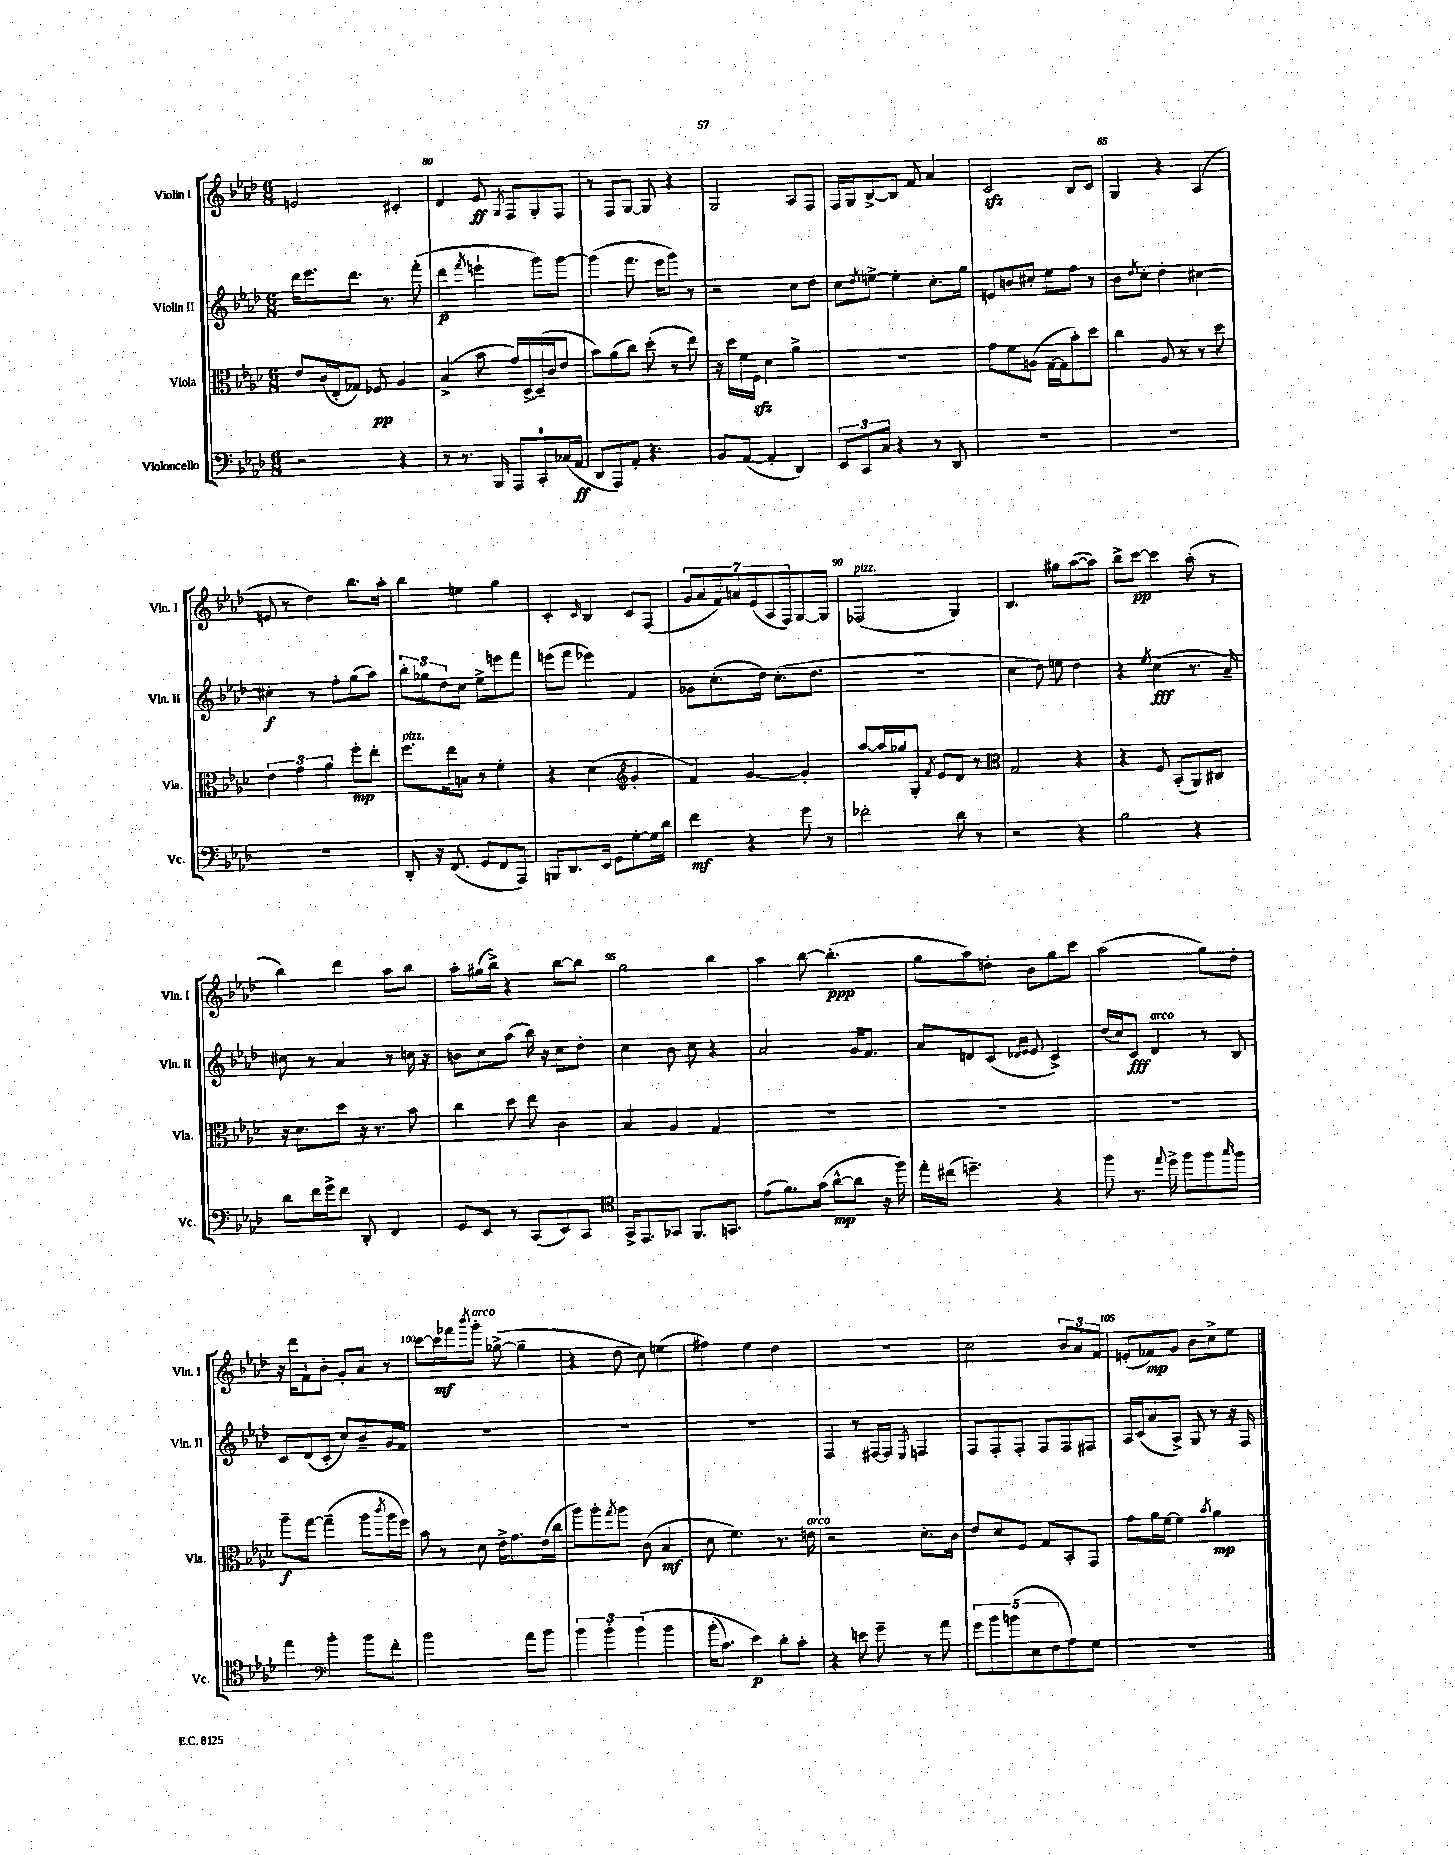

**kern	**dynam	**kern	**dynam	**kern	**dynam	**kern	**dynam
*part4	*part4	*part3	*part3	*part2	*part2	*part1	*part1
*staff4	*staff4	*staff3	*staff3	*staff2	*staff2	*staff1	*staff1
*I"Violoncello	*	*I"Viola	*	*I"Violin II	*	*I"Violin I	*
*I'Vc.	*	*I'Vla.	*	*I'Vln. II	*	*I'Vln. I	*
*clefF4	*	*clefC3	*	*clefG2	*	*clefG2	*
*k[b-e-a-d-]	*	*k[b-e-a-d-]	*	*k[b-e-a-d-]	*	*k[b-e-a-d-]	*
*M6/8	*	*M6/8	*	*M6/8	*	*M6/8	*
=79	=79	=79	=79	=79	=79	=79	=79
2r	.	8e-/L	.	16ddd-\KL	.	2en/	.
.	.	.	.	8.eee-\	.	.	.
.	.	(16c/L	.	.	.	.	.
.	.	16E-'/J	.	.	.	.	.
.	.	8G-X/J)	.	8.ddd-\J	.	.	.
.	.	8F-X/	pp	.	.	.	.
.	.	.	.	8.r	.	.	.
4r	.	4A-/	.	.	.	4c#X'/	.
.	.	.	.	(8fff'\	.	.	.
=80	=80	=80	=80	=80	=80	=80	=80
8r	.	(4B-^/	.	4ddd-\	p	4d-/	.
8.r	.	.	.	.	.	.	.
.	.	.	.	8qfff/	.	.	.
.	.	8b-\	.	4eeen`\	.	8e-/	ff
16BBB-/	.	.	.	.	.	.	.
.	.	.	.	.	.	8qG/	.
8AAA-/L	.	16g/LL)	.	.	.	8F/L	.
.	.	[16D-^/	.	.	.	.	.
8CC'/	.	(16D-~/]	.	8ggg\L)	.	8G'/	.
.	.	16c/J	.	.	.	.	.
(16C-X/L	.	8e-/J	.	[8ggg\J	.	8F/J	.
16AA-/JJ	ff	.	.	.	.	.	.
=81	=81	=81	=81	=81	=81	=81	=81
8DD-/L	.	8b-\L)	.	(4ggg\]	.	8r	.
8AAA-/)	.	(8a-\	.	.	.	8F/L	.
8AA-'/J	.	8cc\J)	.	8.fff\	.	[8G/J	.
4.r	.	(8dd-'\	.	.	.	8G/]	.
.	.	.	.	16eee-\KL	.	.	.
.	.	8r	.	8ggg\J)	.	4r	.
.	.	8ee-\)	.	8r	.	.	.
=82	=82	=82	=82	=82	=82	=82	=82
8BB-/L	.	16r	.	2r	.	2G/	.
.	.	16dd-\LL	.	.	.	.	.
([8AA-/J	.	16f\	.	.	.	.	.
.	.	16Fzz\JJ	.	.	.	.	.
4AA-'/]	.	4d-\	.	.	.	.	.
4DD-/)	.	4a-^\	.	8cc\L	.	8A-/L	.
.	.	.	.	8dd-\J	.	8F/J	.
=83	=83	=83	=83	=83	=83	=83	=83
12EE-/L	.	2.r	.	8cc\L	.	16F/LL	.
.	.	.	.	.	.	16G/J	.
12CC/	.	.	.	.	.	.	.
.	.	.	.	8qdd-/	.	.	.
.	.	.	.	[8een^\J	.	[8B-^/	.
12C/J	.	.	.	.	.	.	.
4r	.	.	.	4ee'\]	.	8B-/J]	.
.	.	.	.	.	.	8f/	.
8r	.	.	.	8.cc'\L	.	4a-/	.
8DD-/	.	.	.	.	.	.	.
.	.	.	.	16gg\Jk	.	.	.
=84	=84	=84	=84	=84	=84	=84	=84
2.r	.	8g\L	.	8en/L	.	2czz/	.
.	.	8f\	.	8bn/	.	.	.
.	.	(8An\J	.	8cc#X'/J	.	.	.
.	.	[16G\LL	.	8ee-\L	.	.	.
.	.	16G\J]	.	.	.	.	.
.	.	8b-'\)	.	8ff\J	.	8B-/L	.
.	.	8dd-\J	.	8r	.	8c/J	.
=85	=85	=85	=85	=85	=85	=85	=85
2.r	.	4cc\	.	8b-\L	.	4G/	.
.	.	.	.	8qdd-/	.	.	.
.	.	.	.	8cc'\J	.	.	.
.	.	8A-/	.	4dd-'\	.	4r	.
.	.	8r	.	.	.	.	.
.	.	8r	.	[4cc#X\	.	(4A-/	.
.	.	8dd-\	.	.	.	.	.
!!LO:LB:g=z
=86	=86	=86	=86	=86	=86	=86	=86
2.r	.	6e-\	.	4cc#X'\]	f	8en/	.
.	.	.	.	.	.	8r	.
.	.	6g\	.	.	.	.	.
.	.	.	.	8r	.	4dd-\)	.
.	.	6a-\	.	.	.	.	.
.	.	.	.	8ff'\L	.	.	.
.	.	8ff'\L	mp	(8gg\	.	8.bb-\L	.
.	.	8ee-'\J	.	8aa-\J)	.	.	.
.	.	.	.	.	.	16aa-'\Jk	.
=87	=87	=87	=87	=87	=87	=87	=87
!	!	!LO:TX:a:i:t=pizz.	!	!	!	!	!
8DD-'/	.	8.ff\L	.	12bb-'\L	.	4bb-\	.
.	.	.	.	12gg-X\	.	.	.
16r	.	.	.	.	.	.	.
.	.	.	.	12dd-\	.	.	.
(8.FF/	.	16ee-\k	.	.	.	.	.
.	.	8Bn\J	.	8cc\J	.	4een\	.
8GG/L	.	8r	.	8ee-^\L	.	.	.
8FF/	.	4f'\	.	8eeen\	.	4gg\	.
8AAA-/J)	.	.	.	8fff\J	.	.	.
=88	=88	=88	=88	=88	=88	=88	=88
8BBBn/L	.	4r	.	(8eeen\L	.	4c'/	.
8.DD-/	.	.	.	8fff\J	.	.	.
.	.	.	.	.	.	16qqc/	.
.	.	(4d-\	.	4eee-X\)	.	4B-/	.
16EE-/Jk	.	.	.	.	.	.	.
8GG\L	.	.	.	.	.	.	.
*	*	*clefG2	*	*	*	*	*
[8G'\	.	4g'/	.	4f/	.	8c/L	.
16G\L]	.	.	.	.	.	(8F/J	.
16d-\JJ	.	.	.	.	.	.	.
=89	=89	=89	=89	=89	=89	=89	=89
4f\	mf	4f/)	.	8g-X\L	.	14g/L	.
.	.	.	.	.	.	14a-/	.
.	.	.	.	(8.cc'\	.	.	.
.	.	.	.	.	.	14f/)	.
.	.	.	.	.	.	14an/	.
4r	.	[4g/	.	.	.	.	.
.	.	.	.	.	.	(14e-/	.
.	.	.	.	16dd-\Jk)	.	.	.
.	.	.	.	.	.	14A-/	.
.	.	.	.	(8.cc'\L	.	.	.
.	.	.	.	.	.	14F/)	.
8g\	.	4g'/]	.	.	.	[8G/	.
.	.	.	.	8.dd-\J	.	.	.
8r	.	.	.	.	.	8G/J]	.
=90	=90	=90	=90	=90	=90	=90	=90
!	!	!	!	!	!	!LO:TX:a:i:t=pizz.	!
2f-X'\	.	[8aa-/L	.	2.r	.	(2F-X/	.
.	.	16aa-/L]	.	.	.	.	.
.	.	16gg-X/J	.	.	.	.	.
.	.	8G'/J	.	.	.	.	.
.	.	8qf/	.	.	.	.	.
.	.	8e-/L	.	.	.	.	.
8d-\	.	8d-/J	.	.	.	4G/)	.
8r	.	8r	.	.	.	.	.
=91	=91	=91	=91	=91	=91	=91	=91
*	*	*clefC3	*	*	*	*	*
2r	.	2G/	.	4cc\	.	4.B-/	.
.	.	.	.	8dd-\)	.	.	.
.	.	.	.	8een\	.	8gg#X\L	.
4r	.	4r	.	4dd-\	.	([8aa-\	.
.	.	.	.	.	.	8aa-\J])	.
=92	=92	=92	=92	=92	=92	=92	=92
2B-\	.	4r	.	4r	.	8bb-^\L	.
.	.	.	.	.	.	[8ccc\J	pp
.	.	.	.	8qee-/	.	.	.
.	.	8F/	.	(4cc\	fff	4ccc\]	.
.	.	(8BB-'/L	.	.	.	.	.
4r	.	8AA-/)	.	8.r	.	(8aa-'\	.
.	.	8C#X/J	.	.	.	8r	.
.	.	.	.	16a-~/)	.	.	.
!!LO:LB:g=z
=93	=93	=93	=93	=93	=93	=93	=93
8d-\L	.	16r	.	8cc#X\	.	4bb-\)	.
.	.	8.d-\L	.	.	.	.	.
16f\L	.	.	.	8r	.	.	.
16g^\J	.	.	.	.	.	.	.
8f\J	.	8dd-\J	.	4a-/	.	4ddd-\	.
8DD-'/	.	16r	.	.	.	.	.
.	.	8.r	.	.	.	.	.
4FF/	.	.	.	8r	.	8aa-\L	.
.	.	8b-\	.	16ccn\	.	8bb-\J	.
.	.	.	.	16r	.	.	.
=94	=94	=94	=94	=94	=94	=94	=94
8GG/L	.	4cc\	.	8bn\L	.	8aa-'\L	.
8EE-/J	.	.	.	8cc\	.	(16gg#X\L	.
.	.	.	.	.	.	16bb-^\JJ)	.
8r	.	8dd-\	.	(8aa-\J	.	4r	.
(8CC/L	.	8ee-\	.	16bb-\)	.	.	.
.	.	.	.	16r	.	.	.
8EE-/)	.	4c\	.	8cc\L	.	[8bb-\L	.
8CC/J	.	.	.	8dd-'\J	.	8bb-\J]	.
=95	=95	=95	=95	=95	=95	=95	=95
*clefC4	*	*	*	*	*	*	*
16GG^/KL	.	4B-/	.	4cc\	.	2gg\	.
8.EE-/	.	.	.	.	.	.	.
8GG-X/J	.	4A-/	.	8b-\	.	.	.
8.FF/L	.	.	.	8cc\	.	.	.
.	.	4G/	.	4r	.	4bb-\	.
8.GGn/J	.	.	.	.	.	.	.
=96	=96	=96	=96	=96	=96	=96	=96
(8e-\L	.	2.r	.	2a-/	.	4aa-\	.
8.f\)	.	.	.	.	.	.	.
.	.	.	.	.	.	[8bb-\	.
(16g\Jk	.	.	.	.	.	.	.
[8a-^^\L	mp	.	.	.	.	(4.bb-'\]	ppp
8a-\J]	.	.	.	16g/KL	.	.	.
.	.	.	.	8.f/J	.	.	.
16r	.	.	.	.	.	.	.
16ff\)	.	.	.	.	.	.	.
=97	=97	=97	=97	=97	=97	=97	=97
16ee-'\LL	.	2.r	.	8a-/L	.	8gg\L	.
(16cc#X\JJ	.	.	.	.	.	.	.
4.ddn~\)	.	.	.	8dn/	.	8aa-\)	.
.	.	.	.	(8c/J	.	8ddn'\J	.
.	.	.	.	16qqd-X/LL	.	.	.
.	.	.	.	16qqe-/JJ	.	.	.
.	.	.	.	8e-/	.	8b-\L	.
4r	.	.	.	4c^/)	.	8gg\	.
.	.	.	.	.	.	8ccc\J	.
=98	=98	=98	=98	=98	=98	=98	=98
8ff\	.	2.r	.	(16dd-/LL	.	(2aa-\	.
.	.	.	.	16cc/J)	.	.	.
8.r	.	.	.	8c/J	fff	.	.
!	!	!	!	!LO:TX:a:i:t=arco	!	!	!
.	.	.	.	4d-/	.	.	.
8qqee-/	.	.	.	.	.	.	.
16dd-^\	.	.	.	.	.	.	.
8ff\L	.	.	.	.	.	.	.
8ff\	.	.	.	8r	.	8gg\L)	.
16qqgg/	.	.	.	.	.	.	.
8ff\J	.	.	.	8B-/	.	8dd-'\J	.
!!LO:LB:g=z
=99	=99	=99	=99	=99	=99	=99	=99
4ee-\	.	8aa-~\L	f	8c/L	.	16r	.
.	.	.	.	.	.	16ddd-\KL	.
.	.	[8gg\J	.	(8d-/	.	8f`\	.
*clefF4	*	*	*	*	*	*	*
4b-'\	.	(4gg~\]	.	8c'/J	.	8b-'\J	.
.	.	.	.	8cc/L)	.	8g'/L	.
8b-\L	.	8aa-\L	.	8b-~/	.	8a-/J	.
.	.	8qccc/	.	.	.	.	.
8f'\J	.	16aa-\L	.	16g/L	.	8r	.
.	.	16ff\JJ)	.	16f/JJ	.	.	.
=100	=100	=100	=100	=100	=100	=100	=100
2b-\	.	8b-\	.	2.r	.	[8ccc\L	.
.	.	8r	.	.	.	16ccc\L]	mf
.	.	.	.	.	.	16fff-X\J	.
.	.	.	.	.	.	8qbbb-/	.
!	!	!	!	!	!	!LO:TX:a:i:t=arco	!
.	.	8d-\	.	.	.	8ggg'\J	.
.	.	16e-^\KL	.	.	.	([8gg-X^\	.
.	.	8.g\	.	.	.	.	.
8a-\L	.	.	.	.	.	4gg-~\]	.
8b-\J	.	(16e-\L	.	.	.	.	.
.	.	16cc\JJ	.	.	.	.	.
=101	=101	=101	=101	=101	=101	=101	=101
6b-\	.	8aa-\L)	.	2.r	.	4r	.
.	.	8aa-'\	.	.	.	.	.
6b-'\	.	.	.	.	.	.	.
.	.	8qgg/	.	.	.	.	.
.	.	8aa-\J	.	.	.	8dd-\	.
(6b-\	.	.	.	.	.	.	.
.	.	(8c\	.	.	.	8cc\)	.
4b-\	.	4B-/	mf	.	.	(4een\	.
=102	=102	=102	=102	=102	=102	=102	=102
(16b-'\KL	.	8d-\	.	2.r	.	4ff#X\)	.
8.c\J)	.	.	.	.	.	.	.
.	.	4.f\)	.	.	.	.	.
4e-\)	p	.	.	.	.	4ee-\	.
8d-'\L	.	8.r	.	.	.	4dd-\	.
8c'\J	.	.	.	.	.	.	.
!	!	!LO:TX:a:i:t=arco	!	!	!	!	!
.	.	16en\	.	.	.	.	.
=103	=103	=103	=103	=103	=103	=103	=103
4r	.	2r	.	4F/	.	2.r	.
8en\	.	.	.	8r	.	.	.
8g~\	.	.	.	[16F#X/LL	.	.	.
.	.	.	.	16F#/JJ]	.	.	.
.	.	.	.	8qE-/	.	.	.
8r	.	8.d-'\L	.	4Fn/	.	.	.
8a-\	.	.	.	.	.	.	.
.	.	16c\Jk	.	.	.	.	.
=104	=104	=104	=104	=104	=104	=104	=104
10g\L	.	8e-/L	.	8F/L	.	2cc\	.
10b-\	.	.	.	.	.	.	.
.	.	8d-/	.	8F'/	.	.	.
(10bn\	.	.	.	.	.	.	.
.	.	8F/J	.	8F'/J	.	.	.
10E-\	.	.	.	.	.	.	.
.	.	8G/L	.	8F/L	.	.	.
10F\	.	.	.	.	.	.	.
8A-\)	.	8BB-'/	.	8F/	.	12b-/L	.
.	.	.	.	.	.	12a-/	.
8G\J	.	8GG/J	.	8F#X/J	.	.	.
.	.	.	.	.	.	12f/J	.
=105	=105	=105	=105	=105	=105	=105	=105
2.r	.	8g\L	.	16A-/LL	.	(8en'/L	.
.	.	.	.	(16c/J	.	.	.
.	.	16a-\L	.	8a-/	.	8f-X/)	mp
.	.	[16f\JJ	.	.	.	.	.
.	.	4f\]	.	8A-^/J)	.	8g/J	.
.	.	.	.	8G/	.	8b-\L	.
.	.	8qb-/	.	.	.	.	.
.	.	4a-\	mp	8r	.	8cc^\	.
.	.	.	.	16r	.	8ee-\J	.
.	.	.	.	16F/	.	.	.
==	==	==	==	==	==	==	==
*-	*-	*-	*-	*-	*-	*-	*-
